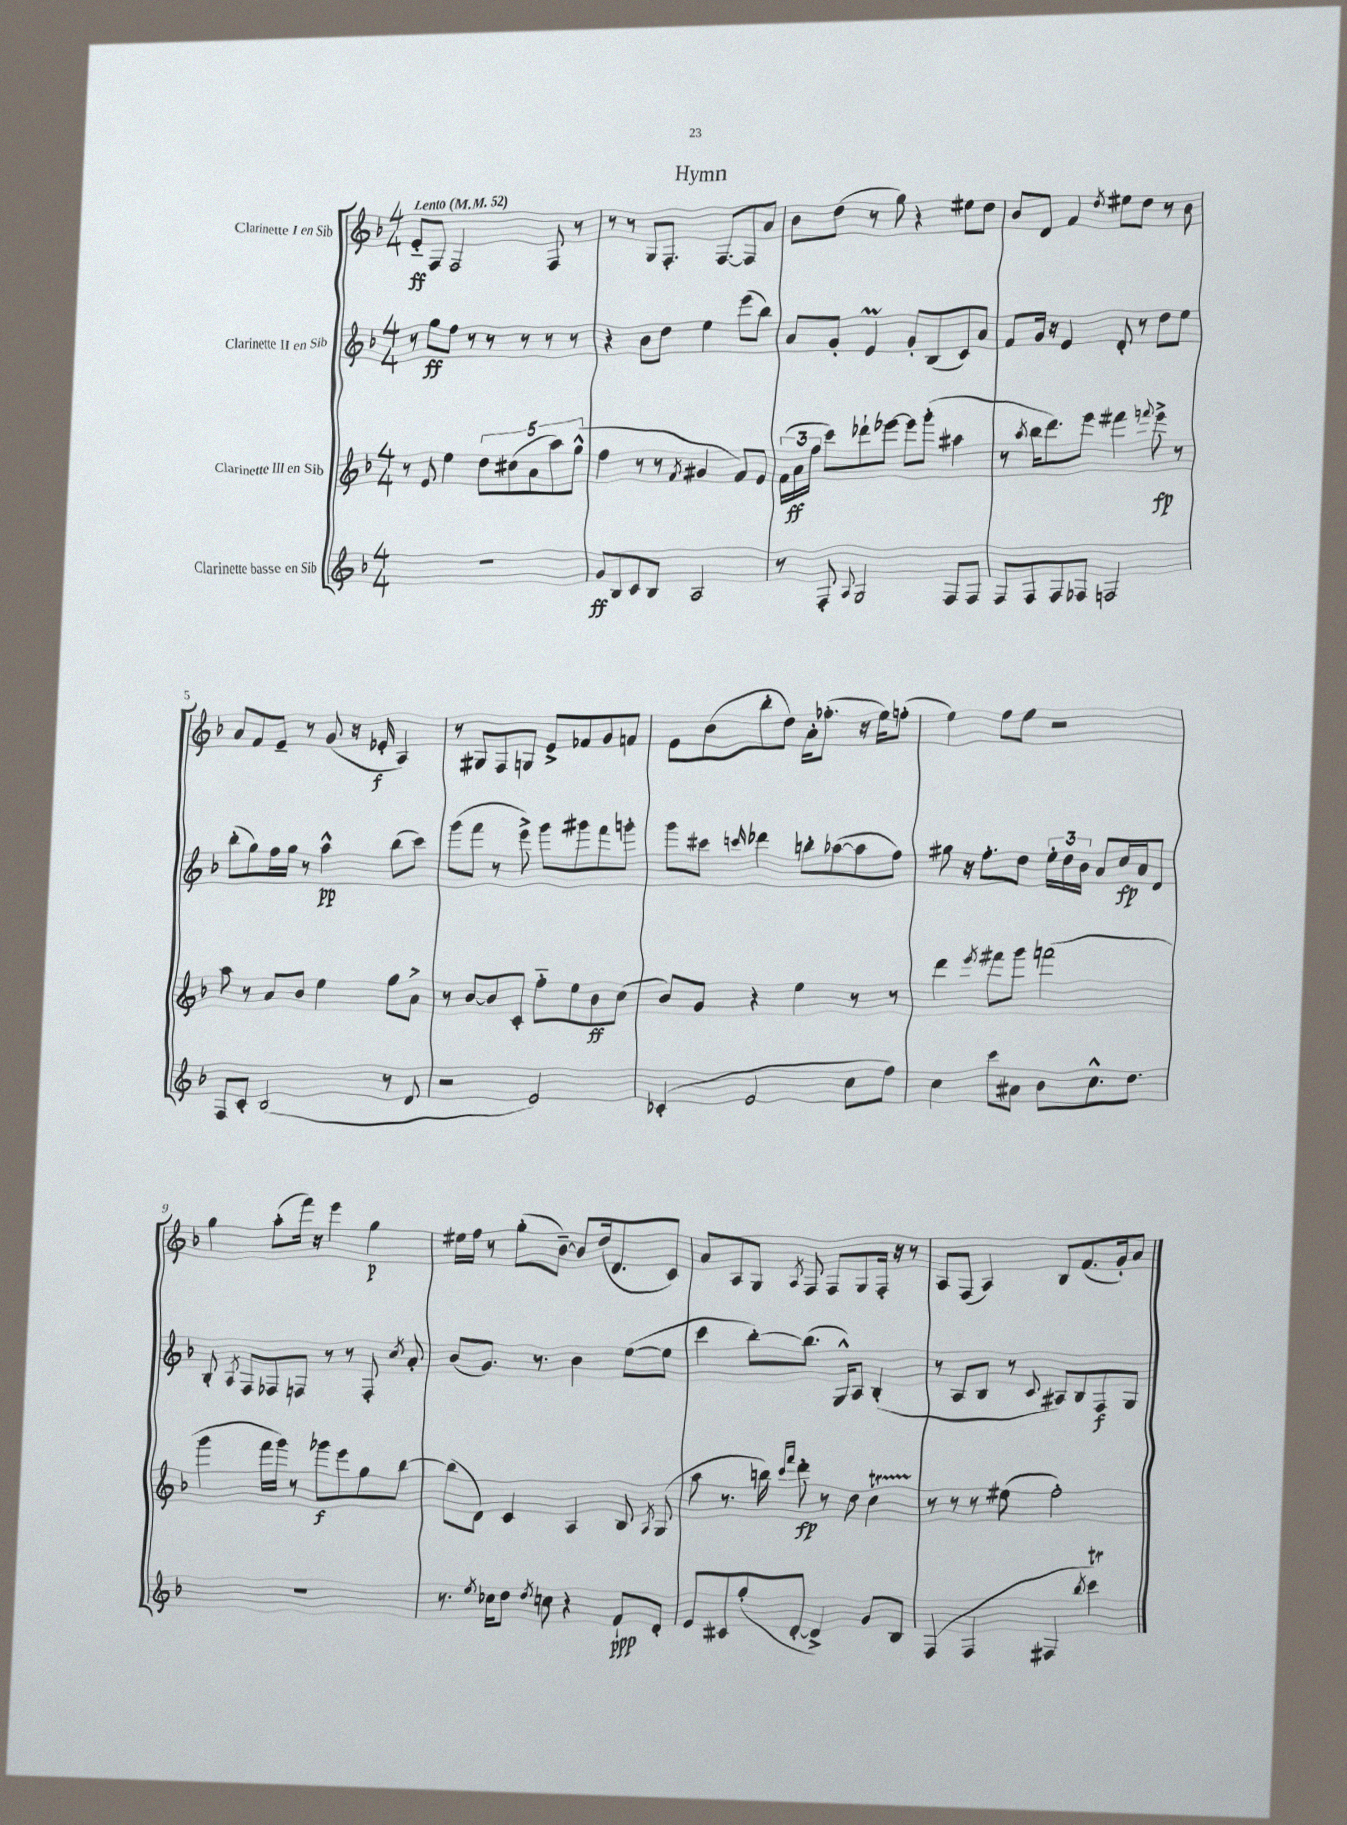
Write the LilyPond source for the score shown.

\header { title = "Hymn" }
<<
\new StaffGroup <<
\new Staff = "s0" \with { instrumentName = "Clarinette I en Sib" } {
    \clef treble \key f \major \numericTimeSignature \time 4/4 \tempo "Lento" 4 = 52
    \autoBeamOff e'8[-_\ff f8] f2 f8 r8 |
    r8 r8 g8[ f8.]-. f8.[~ f8 a'8] |
    bes'8[ d''8]( r8 g''8) r4 eis''8[ d''8] |
    bes'8[ d'8] f'4 \acciaccatura { d''8 } eis''8[ d''8] r8 bes'8 |
    a'8[ f'8 e'8]-- r8 g'8( r16 ees'16-.\f a4) |
    r8 gis8[ f8 g8] e'8[-> fes'8 g'8 f'8] |
    e'8[ bes'8( bes''8-. d''8]) a'16[-. fes''8.]-.( r16 e''16[) f''8]-.( |
    e''4) f''8[ e''8] r2 |
    g''4 a''8[-.( f'''16]) r16 e'''4 g''4\p |
    eis''16[ f''16] r8 g''8[-.( bes'8]~--) bes'8[ d''16( d'8. c'8]) |
    a'8[ a8 g8] \acciaccatura { a8 } f8 f8[ g8 f16]-. r16 r8 |
    a8[ f8]( a4) bes8[ f'8.( g'16-.) a'8] \bar "|." |
}
\new Staff = "s1" \with { instrumentName = "Clarinette II en Sib" } {
    \clef treble \key f \major \numericTimeSignature \time 4/4
    \autoBeamOff r8 g''8[\ff f''8] r8 r8 r8 r8 r8 |
    r4 bes'8[ d''8] e''4 e'''8[( bes''8]) |
    a'8[ g'8]-. e'4\prall g'8[-. bes8( c'8) a'8] |
    f'8[ g'16] r16 e'4 d'8-. r8 d''8[ e''8] |
    bes''8[-.( g''8) f''16 g''16] r8 a''4-^\pp bes''8[( c'''8]) |
    g'''8[( f'''8] r8 e'''8->) g'''8[ gis'''8 f'''8 g'''8]-. |
    g'''8[ cis'''8] \grace { c'''16 } des'''4 b''8[-. aes''8~( aes''8 f''8]) |
    gis''8 r16 f''8.[-. d''8] \tuplet 3/2 { e''16[-. d''16 bes'16] } a'8[ c''16\fp a'16 d'8] |
    bes8-. \acciaccatura { a8 } f8[ fes8 f8] r8 r8 f8-. \acciaccatura { c''8 } a'8-. |
    bes'8[( g'8.]) r8. bes'4 e''8[~( e''8] |
    c'''4 bes''8[~-.) bes''8.]( g16[-^) a8] bes4-.( |
    r8 a8[ bes8] r8 \appoggiatura { c'8 } ais8[) bes8 f8\f g8] \bar "|." |
}
\new Staff = "s2" \with { instrumentName = "Clarinette III en Sib" } {
    \clef treble \key f \major \numericTimeSignature \time 4/4
    \autoBeamOff r8 e'8 e''4 \tuplet 5/4 { d''8[ cis''8( a'8 a''8) g''8]-^( } |
    f''4 r8 r8 \acciaccatura { f'8 } gis'4 f'8[) e'8] |
    \tuplet 3/2 { f'16[( a'16\ff f''16] } c'''8[) des'''8-! ees'''8]~ ees'''8[ g'''8]-.( ais''4 |
    r8 \acciaccatura { a''8 } bes''16[ d'''8.) e'''8] fis'''4 \appoggiatura { f'''8 } e'''8->\fp r8 |
    a''8 r8 a'8[ bes'8] e''4 g''8[ a'8]-> |
    r8 bes'8[~ bes'8 c'8]-. f''8[-_ e''8 bes'8\ff c''8]( |
    bes'8[) g'8] r4 e''4 r8 r8 |
    d'''4 \acciaccatura { e'''8 } fis'''8[ g'''8] f'''2( |
    g'''4 f'''16[ g'''16]) r8 ges'''8[\f e'''8 g''8 bes''8]~ |
    bes''8[( d'8]) c'4 a4 bes8 \acciaccatura { a8 } g8( |
    a''8 r8. b''16) \grace { c'''16[ f'''16] } d'''8-.\fp r8 d''8 c''4\startTrillSpan |
    r8\stopTrillSpan r8 r8 eis''8( f''2-.) \bar "|." |
}
\new Staff = "s3" \with { instrumentName = "Clarinette basse en Sib" } {
    \clef treble \key f \major \numericTimeSignature \time 4/4
    \autoBeamOff R1 |
    g'8[\ff bes8 c'8 bes8] a2 |
    r8 f8-. \appoggiatura { a8 } g2 f8[ f8] |
    f8[ f8 f8 fes8] f2 |
    f8[ c'8]-. bes2( r8 d'8 |
    r2 e'2) |
    ces'4-.( e'2 c''8[ f''8]) |
    c''4 c'''8[ ais'8] bes'8[ c''8.-^ d''8.] |
    R1 |
    r8. \acciaccatura { e''8 } ces''16[ d''8] \acciaccatura { d''8 } c''8 r4 f'8[-!\ppp d'8]-. |
    e'8[ cis'8 g''8-.( d'8]~-. d'4->) g'8[ bes8] |
    f4( f4 fis4 \acciaccatura { bes''8 } c'''4\trill) \bar "|." |
}
>>
>>
